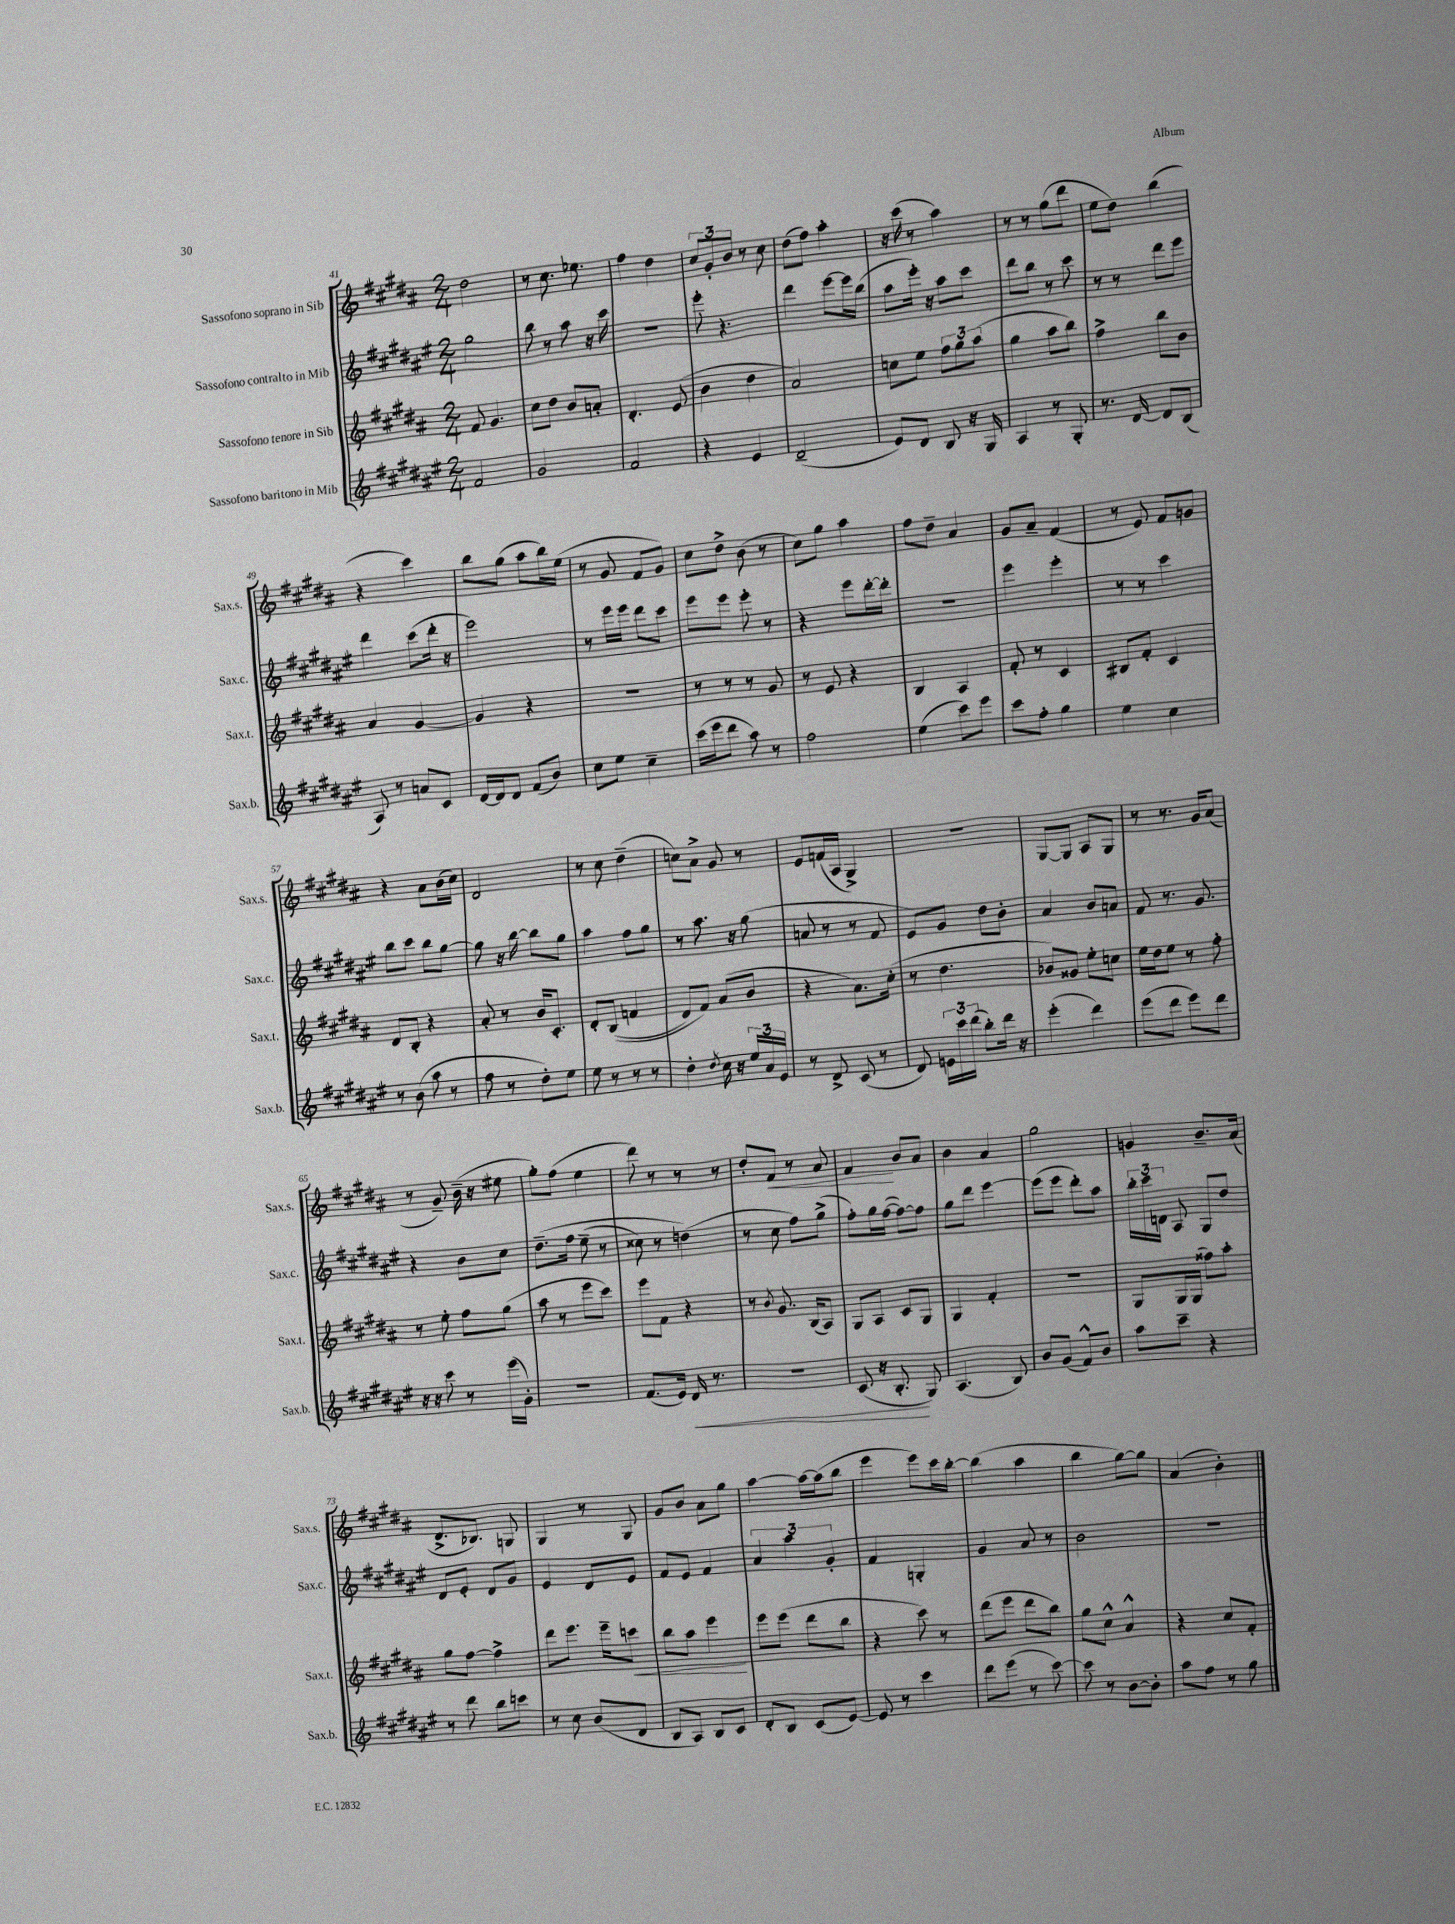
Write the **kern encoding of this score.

**kern	**kern	**kern	**kern
*staff4	*staff3	*staff2	*staff1
*clefG2	*clefG2	*clefG2	*clefG2
*k[f#c#g#d#a#e#]	*k[f#c#g#d#a#]	*k[f#c#g#d#a#e#]	*k[f#c#g#d#a#]
*M2/4	*M2/4	*M2/4	*M2/4
2f#	8f#	2gg#	2dd#
.	4.g#	.	.
=	=	=	=
2g#	8cc#	8bb	8r
.	8dd#	8r	8.cc#
.	8b	8aa#	.
.	.	.	8.ee-
.	8a'	16r	.
.	.	16ccc#	.
=	=	=	=
2f#	4.d#'	2r	4ff#
.	.	.	4dd#
.	(8e	.	.
=	=	=	=
4r	4b	8eee#'	12cc#
.	.	.	12g#'
.	.	4.r	.
.	.	.	12b
4e#	4dd#	.	8r
.	.	.	8cc#
=	=	=	=
(2d#~	2a#)	4ddd#	(8dd#
.	.	.	8ff#)
.	.	[8eee#	4aa#'
.	.	16eee#]	.
.	.	(16bb	.
=	=	=	=
8e#)	8cc	8aa#	16r
.	.	.	(16ccc#
8d#	8ee	16eee#')	8r
.	.	16r	.
8B	12ff#	8aa#	4aa#)
.	12gg#	.	.
16r	.	8ccc#	.
.	(12aa#	.	.
16G#	.	.	.
=	=	=	=
4A#	4gg#	8ddd#	8r
.	.	8bb	8r
8r	8aa#	8r	(8gg#
8G#'	8bb)	8ccc#	8ddd#
=	=	=	=
8.r	4ff#^	8r	8ee
.	.	8r	8dd#)
[16d#	.	.	.
8d#]	8bb	8ddd#	(4bb
(8B	8b	8eee#	.
=	=	=	=
8A#)	4a#	4ddd#	4r
8r	.	.	.
8a	[4g#	(8ccc#	4ccc#)
8c#	.	16ddd#'	.
.	.	16r	.
=	=	=	=
[16d#	4g#]	2eee#)	8bb
16d#]	.	.	.
8d#	.	.	(8gg#
(8f#	4r	.	8aa#
8b)	.	.	16bb)
.	.	.	(16ee
=	=	=	=
8cc#	2r	8r	8r
8ee#	.	16eee#	8g#
.	.	16eee#	.
4cc#~	.	8ddd#	8f#
.	.	8ccc#	8g#)
=	=	=	=
(16ccc#	8r	8eee#	8cc#
16eee#	.	.	.
8ddd#	8r	8eee#	8dd#^
8aa#)	8r	8eee#'	(8b
8r	8g#	8r	8r
=	=	=	=
2ff#	8r	4r	8cc#)
.	8e	.	8gg#
.	4r	8eee#	4aa#
.	.	[16ddd#'	.
.	.	16ddd#']	.
=	=	=	=
(4ee#	4B	2r	8ff#
.	.	.	8dd#~
8ccc#)	4A#	.	4a#
8eee#	.	.	.
=	=	=	=
8ccc#	8f#'	4eee#	8g#
8ff#'	8r	.	8a#~
4gg#	4c#	4eee#'	(4f#
=	=	=	=
4ee#	8B#	8r	8r
.	8f#'	8r	8e)
4cc#	4c#	4ccc#	8f#
.	.	.	8g
=	=	=	=
8r	8d#	8bb	4r
(8b	8B'	8ccc#	.
8aa#	4r	8bb	8a#
8r	.	[8gg#	(16b
.	.	.	16cc#)
=	=	=	=
8ff#	8a#'	8gg#]	2d#
8r	8r	16r	.
.	.	[16bb	.
8dd#')	16b	8bb]	.
.	8.c#'	.	.
8ee#	.	8gg#	.
=	=	=	=
8ee#	8d#'	4aa#	8r
8r	&((8B	.	8cc#
8r	4f	8ff#	(4dd#~
8r	.	8gg#	.
=	=	=	=
4dd#'	8d#)	8r	8cc)
.	8f#&)	8.aa#	8a#^
8qdd#	.	.	.
16cc#	(8a#	.	8g#
16r	.	16r	.
24ee#	8b	(8gg#	8r
24a#	.	.	.
24e#	.	.	.
=	=	=	=
8r	4r	8a	8e
8d#^	.	8r	(16f
.	.	.	16A#
(8c#	8.a#)	8r	4G#^)
8r	.	8f#	.
.	(16cc#'	.	.
=	=	=	=
8d#)	8r	8e#)	2r
24e	4.dd#	8g#	.
24ccc#	.	.	.
(24ddd#	.	.	.
8bb')	.	8dd#	.
16ddd#	.	8b'	.
16r	.	.	.
=	=	=	=
(4eee#'	8b-)	4a#	[8G#
.	8g##	.	8G#]
4ddd#)	8ee'	8b	8A#
.	8cc	8a	8G#
=	=	=	=
(8eee#	16ee	8f#	8r
.	16dd#	.	.
8ddd#	8ee	8.r	8.r
8eee#)	8r	.	.
.	.	8.g#	16g#
8ddd#	8ff#'	.	(8a#
=	=	=	=
16r	8r	4r	8r
16r	.	.	.
8ccc#	8ee'	.	8g#~)
8r	8ff#	8b	(16b~
.	.	.	16r
(16eee#	(8gg#	8cc#	8ee#
16g#')	.	.	.
=	=	=	=
2r	8aa#	&(8.dd#~	8gg#')
.	8r	.	(8ff#
.	.	16ff#	.
.	8eee	(8ee#~	4ee
.	8ccc#)	8r	.
=	=	=	=
(8.f#	8eee	8cc##)	8ddd#)
.	8f#	8r	8r
16e#)	.	.	.
16d#	4r	(4dd&)	8r
8.r	.	.	.
.	.	.	8r
=	=	=	=
2r	8r	8r	8dd#'
.	8qb	.	.
.	8.g#	8cc#	8f#
.	.	8ff#)	8r
.	(16B	.	.
.	8A#)	(8gg#^	8a#
=	=	=	=
(8c#	8G#	8ff#')	4f#
16r	8A#	16gg#	.
8.B'	.	([16ff#	.
.	8c#	8ff#_)	8b
8G#)	8G#	8ff#]	8a#
=	=	=	=
(4.A#	4G#	8gg#	4b
.	.	8ddd#	.
.	4f#'	[4eee#	4a#
8B)	.	.	.
=	=	=	=
8b	2r	(8eee#]	2gg#
(8g#	.	8eee#	.
8f#^^)	.	8ddd#')	.
8b	.	8aa#	.
=	=	=	=
8aa#	8G#	24bb'	4g
.	.	24ccc#	.
.	.	24d	.
8ccc#~	16G#	8A#	.
.	(16G#	.	.
4r	8ff##)	8G#	8.b~
.	8aa#'	8dd#	.
.	.	.	(16a#
=	=	=	=
8r	8gg#	8d#	8.d#^
8ddd#	[8ff#	8e#'	.
.	.	.	8.B-)
8bb	4ff#^]	8d#	.
8ccc	.	8g#	8G
=	=	=	=
8r	8ddd#	4e#	4G#
8cc#	8.eee	.	.
(8b	.	8d#	8r
.	16eee~	.	.
8d#	8ccc	8e#	8G#
=	=	=	=
8B	8bb	8f#	8g#
8A#)	8aa#	8e#	8b
8B	4eee	4f#	8a#
8c#	.	.	8gg#
=	=	=	=
8d#'	8eee	6a#	[4aa#
8B	(8eee	.	.
.	.	6aa#	.
(8c#	8ddd#	.	16aa#_
.	.	.	(16aa#]
.	.	6g#'	.
[8e#)	8bb	.	8bb
=	=	=	=
8e#]	4r	4f#	4eee
8r	.	.	.
4ccc#	8ccc#)	4G'	8eee)
.	8r	.	16ccc#
.	.	.	[16bb'
=	=	=	=
8ddd#	(8ddd#	4g#	(4bb]
(8eee#	8eee	.	.
8r	8ddd#	8a#	4aa#
[8ccc#)	8bb)	8r	.
=	=	=	=
8ccc#]	8gg#	2b	4bb
8r	8cc#^^	.	.
[8b	4a#^^	.	[8gg#)
8b']	.	.	8gg#]
=	=	=	=
8aa#	4r	2r	(4a#
8ff#	.	.	.
8r	8cc#	.	4b')
8gg#	8f#'	.	.
==	==	==	==
*-	*-	*-	*-
